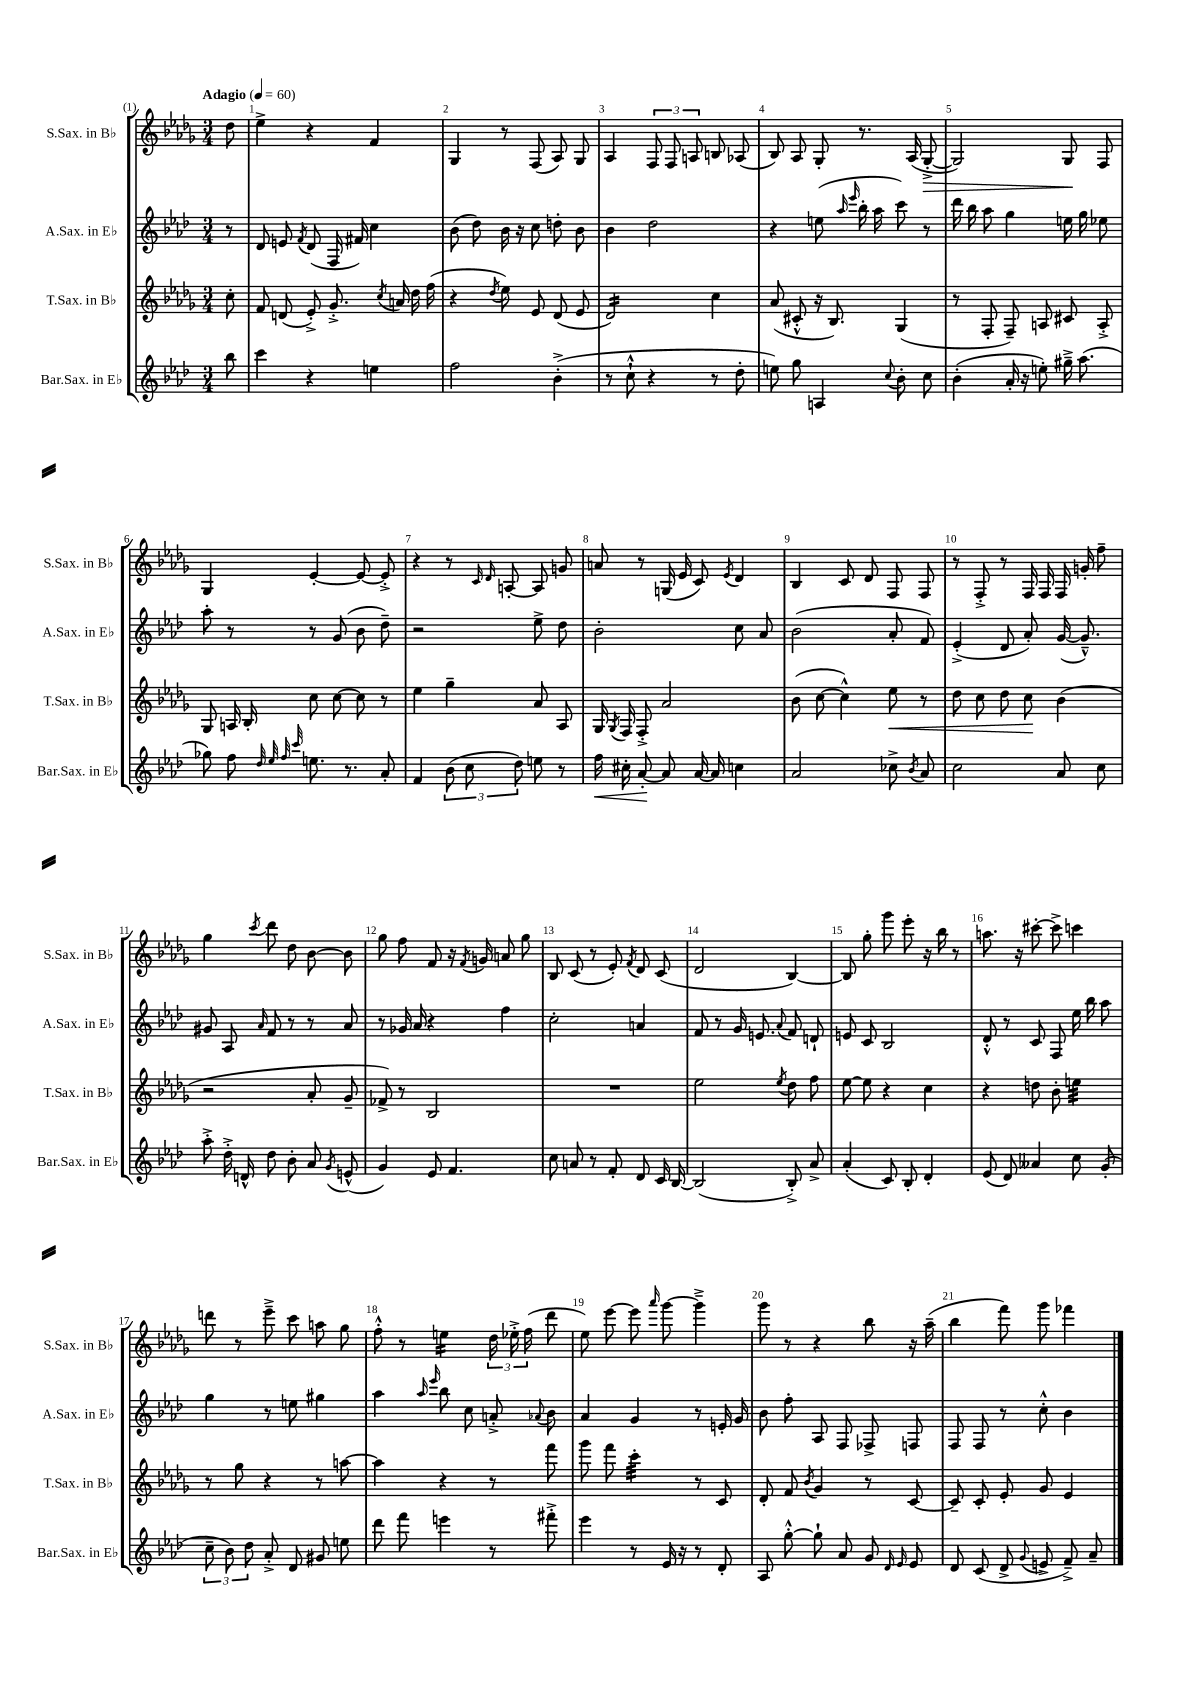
<<
\new StaffGroup <<
\new Staff = "s0" \with { instrumentName = "S.Sax. in Bb" shortInstrumentName = "S.Sax. in Bb" } {
    \clef treble \key des \major \numericTimeSignature \time 3/4 \partial 8 \tempo "Adagio" 4 = 60
    \autoBeamOff des''8 |
    ees''4-> r4 f'4 |
    ges4 r8 f8( aes8) ges8 |
    aes4 \tuplet 3/2 { f8 f8 a8 } b8 aes8( |
    bes8) aes8 ges8-. r8. aes16( ges8~-.->\> |
    ges2) ges8\! f8 |
    ges4 ees'4~-. ees'8~ ees'8-.-> |
    r4 r8 \grace { c'16 des'16 } a8~-. a8 g'8 |
    a'8 r8 g16( ees'16 c'8) \acciaccatura { ees'8 } des'4 |
    bes4 c'8 des'8 f8 f8 |
    r8 f8-.-> r8 f16 f16 f16 g'16-. f''8-- |
    ges''4 \acciaccatura { c'''8 } des'''8 des''8 bes'8~ bes'8 |
    ges''8 f''8 f'8 r16 \acciaccatura { f'8 } g'16 a'8 ges''8 |
    bes8 c'8( r8 ees'8-.) \acciaccatura { f'8 } des'8 c'8( |
    des'2 bes4~) |
    bes8 ges''8-. ges'''8 ees'''8-. r16 bes''16 r8 |
    a''8. r16 cis'''8~-. cis'''8-> c'''4 |
    d'''8 r8 ees'''8---> c'''8 a''8 ges''8 |
    f''8-.-^ r8 e''4:16 \tuplet 3/2 { des''16 ees''16-.-> f''16( } des'''8 |
    ees''8) ees'''8~ ees'''8 \grace { aes'''16 } ges'''8~ ges'''4---> |
    ges'''8 r8 r4 bes''8 r16 aes''16--( |
    bes''4 f'''8) ges'''8 fes'''4 \bar "|." |
}
\new Staff = "s1" \with { instrumentName = "A.Sax. in Eb" shortInstrumentName = "A.Sax. in Eb" } {
    \clef treble \key aes \major \numericTimeSignature \time 3/4 \partial 8
    \autoBeamOff r8 |
    des'8 e'8 \acciaccatura { f'8 } des'8( f16 fis'16) c''4 |
    bes'8( des''8) bes'16 r16 c''8 d''8-. bes'8 |
    bes'4 des''2 |
    r4 e''8( \grace { aes''16 ees'''16 } bes''16-. aes''16 c'''8) r8 |
    des'''16 bes''16 aes''8 g''4 e''16 g''16 ees''8 |
    aes''8-. r8 r8 g'8( bes'8 des''8--) |
    r2 ees''8-> des''8 |
    bes'2-. c''8 aes'8 |
    bes'2( aes'8-. f'8) |
    ees'4-.->( des'8 aes'8-.) g'16~( g'8.---^) |
    gis'8 aes8 \grace { aes'16 } f'8 r8 r8 aes'8 |
    r8 ges'16 aes'16 r4 f''4 |
    c''2-. a'4 |
    f'8 r8 g'16 e'8. \appoggiatura { aes'8 } f'8 d'8-! |
    e'8 c'8 bes2 |
    des'8-.-^ r8 c'8 f8 ees''16 bes''16 aes''8 |
    g''4 r8 e''8 gis''4 |
    aes''4 \grace { aes''16 ees'''16 } bes''8 c''8 a'8-.-> \appoggiatura { aes'8 } bes'8 |
    aes'4 g'4 r8 e'16-. g'16 |
    bes'8 f''8-. aes8 f8 fes8-> f8 |
    f8 f8 r8 c''8-.-^ bes'4 \bar "|." |
}
\new Staff = "s2" \with { instrumentName = "T.Sax. in Bb" shortInstrumentName = "T.Sax. in Bb" } {
    \clef treble \key des \major \numericTimeSignature \time 3/4 \partial 8
    \autoBeamOff c''8-. |
    f'8 d'8( ees'8-.->) ges'8.-.-> \acciaccatura { c''8 } a'16 des''16 f''16( |
    r4 \acciaccatura { des''8 } ees''8) ees'8 des'8( ees'8 |
    des'2:16) c''4 |
    aes'8( cis'8-.-^ r16 bes8.) ges4( |
    r8 f8-. f8--) a8 cis'8 a8-.-> |
    ges8 a16 bes16-. c''8 c''8~ c''8 r8 |
    ees''4 ges''4-- aes'8 aes8 |
    ges16 \acciaccatura { ges8 } f16 f8-.-> aes'2 |
    bes'8( c''8~ c''4-^) ees''8\< r8 |
    des''8 c''8 des''8 c''8\! bes'4( |
    r2 aes'8-. ges'8-- |
    fes'8->) r8 bes2 |
    R2. |
    ees''2 \acciaccatura { ees''8 } des''8 f''8 |
    ees''8~ ees''8 r4 c''4 |
    r4 d''8 bes'8-. e''4:32 |
    r8 ges''8 r4 r8 a''8~ |
    a''4 r4 r8 f'''8 |
    ges'''8 f'''8 c'''4:32-. r8 c'8 |
    des'8-. f'8 \acciaccatura { bes'8 } ges'4 r8 c'8~ |
    c'8-- c'8-. ees'8-. ges'8 ees'4 \bar "|." |
}
\new Staff = "s3" \with { instrumentName = "Bar.Sax. in Eb" shortInstrumentName = "Bar.Sax. in Eb" } {
    \clef treble \key aes \major \numericTimeSignature \time 3/4 \partial 8
    \autoBeamOff bes''8 |
    c'''4 r4 e''4 |
    f''2 bes'4-.->( |
    r8 c''8-!-^ r4 r8 des''8-. |
    e''8) g''8 a4 \appoggiatura { c''8 } bes'8-. c''8 |
    bes'4-.( aes'16-. r16 e''8-.) gis''16---> aes''8.( |
    ges''8) f''8 \grace { des''32 ees''32 f''32 c'''32 } e''8. r8. aes'8-. |
    f'4 \tuplet 3/2 { bes'8( c''8 des''8) } e''8 r8 |
    f''16\< cis''16-. aes'8~-.\! aes'8 aes'16~ aes'16 c''4 |
    aes'2 ces''8-> \acciaccatura { bes'8 } aes'8 |
    c''2 aes'8 c''8 |
    aes''8-.-> des''16-.-> d'16-^ des''8 bes'8-. aes'8 \acciaccatura { g'8 } e'8-^( |
    g'4) ees'8 f'4. |
    c''8 a'8 r8 f'8-. des'8 c'16 bes16~ |
    bes2( bes8-.->) aes'8-> |
    aes'4-.( c'8) bes8-. des'4-. |
    ees'8( des'8) aeses'4 c''8 g'8-.( |
    \tuplet 3/2 { c''8-- bes'8) des''8 } aes'8-.-> des'8 gis'8 e''8 |
    des'''8 f'''8 e'''4 r8 fis'''8-.-> |
    ees'''4 r8 ees'16 r16 r8 des'8-. |
    aes8 g''8~-.-^ g''8-! aes'8 g'8 \grace { des'16 ees'16 } ees'8 |
    des'8 c'8( des'8-> \appoggiatura { g'8 } e'8-> f'8--->) aes'8-- \bar "|." |
}
>>
>>
\layout { \context { \Score \override BarNumber.break-visibility = ##(#f #t #t) barNumberVisibility = #all-bar-numbers-visible } }
